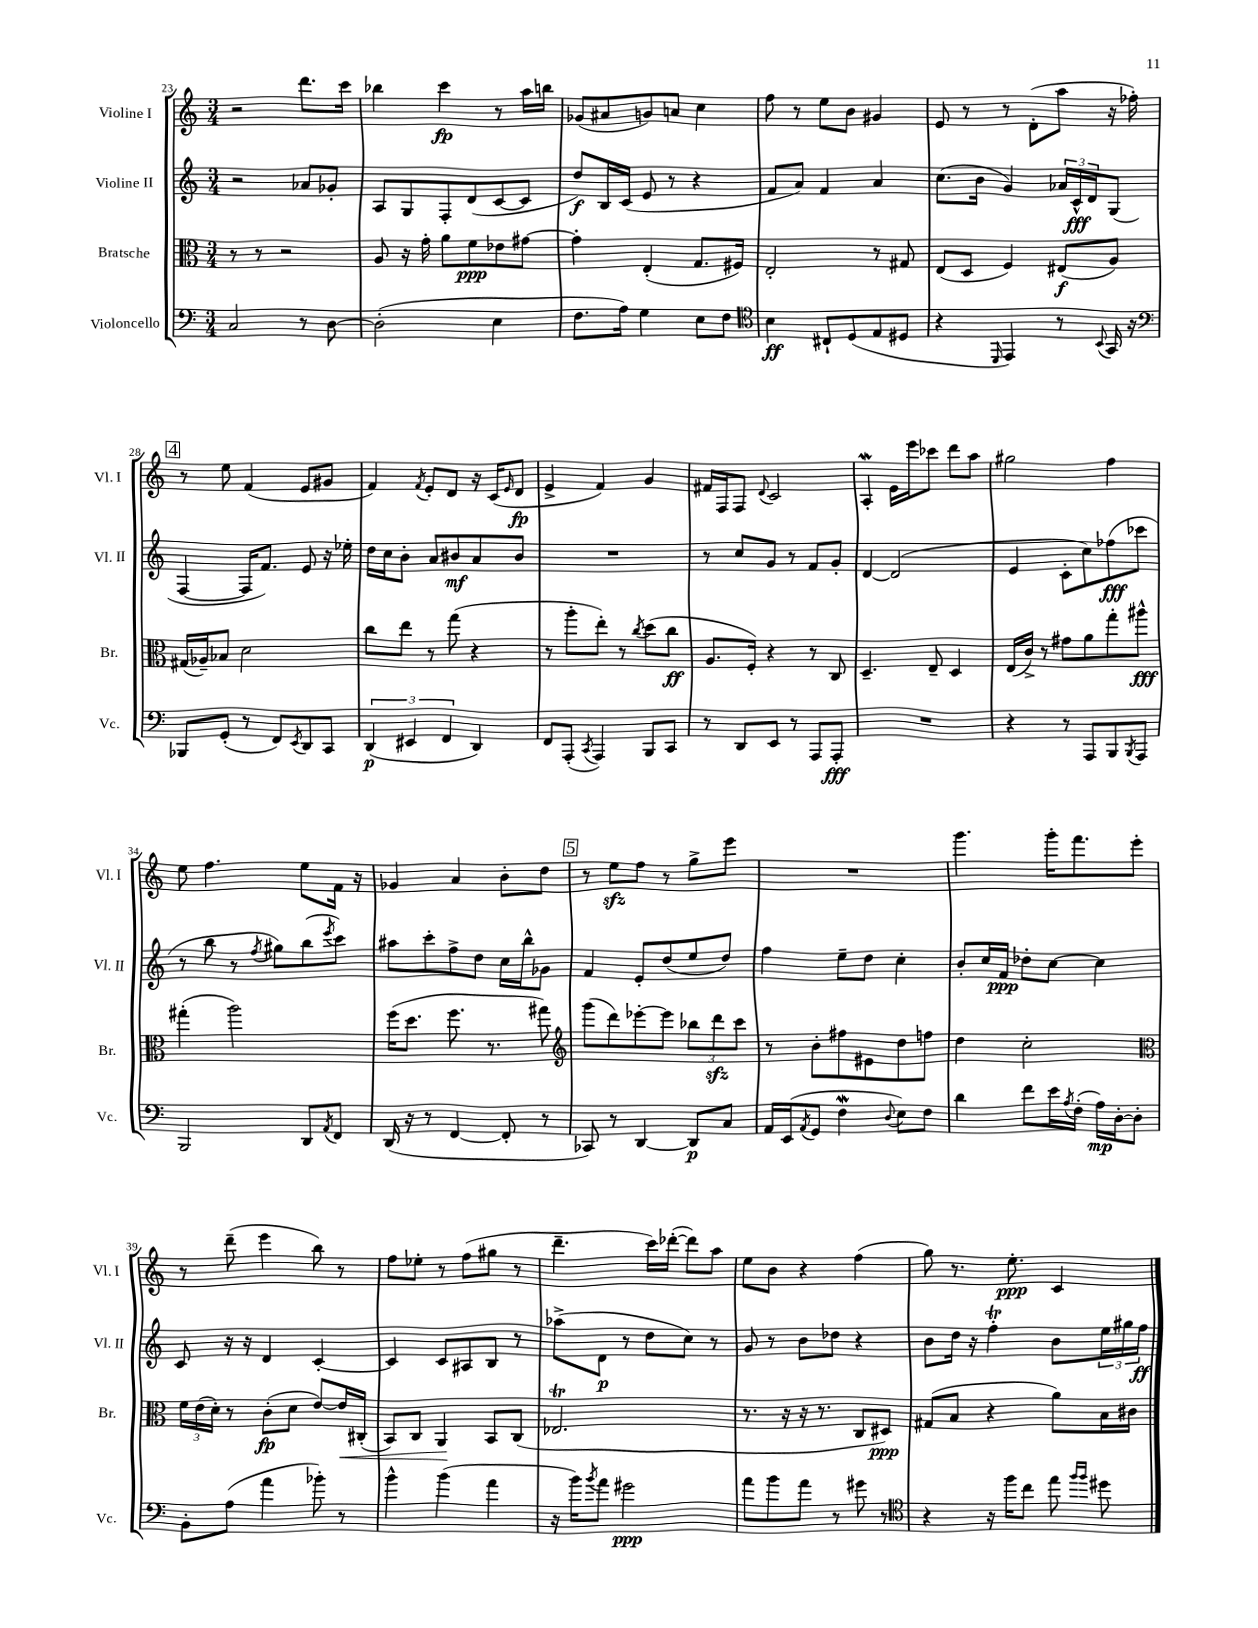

**kern	**dynam	**kern	**dynam	**kern	**dynam	**kern	**dynam
*part4	*part4	*part3	*part3	*part2	*part2	*part1	*part1
*staff4	*staff4	*staff3	*staff3	*staff2	*staff2	*staff1	*staff1
*I"Violoncello	*	*I"Bratsche	*	*I"Violine II	*	*I"Violine I	*
*I'Vc.	*	*I'Br.	*	*I'Vl. II	*	*I'Vl. I	*
*clefF4	*	*clefC3	*	*clefG2	*	*clefG2	*
*k[]	*	*k[]	*	*k[]	*	*k[]	*
*M3/4	*	*M3/4	*	*M3/4	*	*M3/4	*
=23	=23	=23	=23	=23	=23	=23	=23
2C/	.	8r	.	2r	.	2r	.
.	.	8r	.	.	.	.	.
.	.	2r	.	.	.	.	.
8r	.	.	.	8a-X/L	.	8.ddd\L	.
[8D\	.	.	.	8g-X'/J	.	.	.
.	.	.	.	.	.	16ccc\Jk	.
=24	=24	=24	=24	=24	=24	=24	=24
(2D'\]	.	8A/	.	8A/L	.	4bb-X\	.
.	.	16r	.	8G/	.	.	.
.	.	16g'\	.	.	.	.	.
.	.	8a\L	.	8F'/	.	4ccc\	fp
.	.	8f\	ppp	(8d/	.	.	.
4E\	.	8e-X\	.	[8c/	.	8r	.
.	.	[8g#X\J	.	8c/J]	.	16aa\LL	.
.	.	.	.	.	.	16bbn\JJ	.
=25	=25	=25	=25	=25	=25	=25	=25
8.F\L	.	4g#'\]	.	8dd/L)	f	(8g-X/L	.
.	.	.	.	16B/L	.	8a#X/	.
16A\Jk)	.	.	.	(16c/JJ	.	.	.
4G\	.	(4E'/	.	8e/	.	8gn/)	.
.	.	.	.	8r	.	8an/J	.
8E\L	.	8.G/L	.	4r	.	4cc\	.
8F\J	.	.	.	.	.	.	.
.	.	16F#X/Jk)	.	.	.	.	.
=26	=26	=26	=26	=26	=26	=26	=26
*clefC4	*	*	*	*	*	*	*
4B\	ff	2E'/	.	8f/L	.	8ff\	.
.	.	.	.	8a/J)	.	8r	.
8C#X`/L	.	.	.	4f/	.	8ee\L	.
(8D/	.	.	.	.	.	8b\J	.
8E/	.	8r	.	4a/	.	4g#X/	.
8D#X/J	.	8G#X/	.	.	.	.	.
=27	=27	=27	=27	=27	=27	=27	=27
4r	.	(8E/L	.	(8.cc\L	.	8e/	.
.	.	8D/J	.	.	.	8r	.
.	.	.	.	16b\Jk	.	.	.
16qqDD/	.	.	.	.	.	.	.
4EE/)	.	4F/)	.	4g/)	.	8r	.
.	.	.	.	.	.	(8d'\L	.
8r	.	(8E#X/L	f	24a-X/LL	.	8aa\J	.
.	.	.	.	24c^^/	fff	.	.
.	.	.	.	24d/J	.	.	.
8qqBB/	.	.	.	.	.	.	.
16GG/	.	8A/J)	.	(8G/J	.	16r	.
16r	.	.	.	.	.	16ff-X'\)	.
!!LO:LB:g=z
!!LO:REH:place=s1:t=4
=28	=28	=28	=28	=28	=28	=28	=28
*clefF4	*	*	*	*	*	*	*
8BBB-X/L	.	(16G#X/LL	.	[4F/	.	8r	.
.	.	16A-X~/J)	.	.	.	.	.
(8GG'/J	.	8B-X/J	.	.	.	8ee\	.
8r	.	2d\	.	16F/KL]	.	(4f/	.
.	.	.	.	8.f/J)	.	.	.
8FF/L)	.	.	.	.	.	.	.
8qEE/	.	.	.	.	.	.	.
8DD/	.	.	.	8e/	.	8e/L	.
8CC/J	.	.	.	16r	.	8g#X/J	.
.	.	.	.	16ee-X'\	.	.	.
=29	=29	=29	=29	=29	=29	=29	=29
(6DD/	p	8cc\L	.	16dd\LL	.	4f/)	.
.	.	.	.	16cc\J	.	.	.
.	.	8ee\J	.	8b'\J	.	.	.
6EE#X/	.	.	.	.	.	.	.
.	.	.	.	.	.	8qf/	.
.	.	8r	.	8a/L	.	8e'/L	.
6FF/	.	.	.	.	.	.	.
.	.	(8gg\	.	8b#X/	mf	8d/J	.
4DD/)	.	4r	.	8a/	.	16r	.
.	.	.	.	.	.	(16c/KL	.
.	.	.	.	.	.	16qqe/	.
.	.	.	.	8b#/J	.	8d/J	fp
=30	=30	=30	=30	=30	=30	=30	=30
8FF/L	.	8r	.	2.r	.	4e^/	.
(8AAA'/J	.	8aa'\L	.	.	.	.	.
8qCC/	.	.	.	.	.	.	.
4AAA/)	.	8ee'\J)	.	.	.	4f/)	.
.	.	8r	.	.	.	.	.
.	.	8qcc/	.	.	.	.	.
8BBB/L	.	(8dd\L	.	.	.	4g/	.
8CC/J	.	8cc\J	ff	.	.	.	.
=31	=31	=31	=31	=31	=31	=31	=31
8r	.	8.A/L	.	8r	.	16f#X/LL	.
.	.	.	.	.	.	16F/J	.
8DD/L	.	.	.	8cc/L	.	8F/J	.
.	.	16F'/Jk)	.	.	.	.	.
.	.	.	.	.	.	8qqd/	.
8EE/J	.	4r	.	8g/J	.	2c/	.
8r	.	.	.	8r	.	.	.
8AAA/L	.	8r	.	8f/L	.	.	.
8AAA'/J	fff	8C/	.	8g'/J	.	.	.
=32	=32	=32	=32	=32	=32	=32	=32
2.r	.	4.D~/	.	[4d/	.	4AW'/	.
.	.	.	.	(2d/]	.	16e\LL	.
.	.	.	.	.	.	16eee\J	.
.	.	8E~/	.	.	.	8ccc-X\J	.
.	.	4D/	.	.	.	8ddd\L	.
.	.	.	.	.	.	8aa\J	.
=33	=33	=33	=33	=33	=33	=33	=33
4r	.	(16E/LL	.	4e/	.	2gg#X\	.
.	.	16c^/JJ)	.	.	.	.	.
.	.	8r	.	.	.	.	.
8r	.	8g#X\L	.	8c'\L	.	.	.
8AAA/L	.	8a\	.	8cc\)	.	.	.
8BBB/	.	8gg'\	.	(8ff-X\	fff	4ff\	.
8qBBB/	.	.	.	.	.	.	.
8AAA/J	.	8aa#X^^\J	fff	8ccc-X\J	.	.	.
!!LO:LB:g=z
=34	=34	=34	=34	=34	=34	=34	=34
2BBB/	.	(4gg#X'\	.	8r	.	8ee\	.
.	.	.	.	8bb\	.	4.ff\	.
.	.	2aa\)	.	8r	.	.	.
.	.	.	.	8qff/	.	.	.
.	.	.	.	8gg#X\L)	.	.	.
8DD/L	.	.	.	(8bb\	.	8ee\L	.
8qAA/	.	.	.	8qeee/	.	.	.
8FF/J	.	.	.	8ccc\J)	.	16f\Jk	.
.	.	.	.	.	.	16r	.
=35	=35	=35	=35	=35	=35	=35	=35
(16DD/	.	(16ff\KL	.	8aa#X\L	.	4g-X/	.
16r	.	8.dd\J	.	.	.	.	.
8r	.	.	.	8ccc'\	.	.	.
[4FF/	.	8.ff\	.	8ff^\	.	4a/	.
.	.	.	.	8dd\J	.	.	.
.	.	8.r	.	.	.	.	.
8FF'/]	.	.	.	16cc\LL	.	8b'\L	.
.	.	.	.	16bb^^\J	.	.	.
8r	.	8gg#X\)	.	8g-X\J	.	8dd\J	.
!!LO:REH:place=s1:t=5
=36	=36	=36	=36	=36	=36	=36	=36
*	*	*clefG2	*	*	*	*	*
8CC-X/)	.	(8ggg\L	.	4f/	.	8r	.
8r	.	8ddd\)	.	.	.	8eezz\L	.
[4DD/	.	[8eee-X'\	.	8e'/L	.	8ff\J	.
.	.	8eee-\J]	.	(8dd/	.	8r	.
8DD/L]	p	12bb-X\L	.	8ee/	.	8gg^\L	.
.	.	12dddzz\	.	.	.	.	.
8C/J	.	.	.	8dd/J)	.	8eee\J	.
.	.	12ccc\J	.	.	.	.	.
=37	=37	=37	=37	=37	=37	=37	=37
16AA/LL	.	8r	.	4ff\	.	2.r	.
(16EE/J	.	.	.	.	.	.	.
8qAA/	.	.	.	.	.	.	.
8GG/J	.	8b'\L	.	.	.	.	.
4Fw\	.	8ff#X\	.	8ee~\L	.	.	.
.	.	8e#X\	.	8dd\J	.	.	.
8qqD/	.	.	.	.	.	.	.
8E\L)	.	8dd\	.	4cc'\	.	.	.
8F\J	.	8ffn\J	.	.	.	.	.
=38	=38	=38	=38	=38	=38	=38	=38
4d\	.	4dd\	.	8b'/L	.	4.ggg\	.
.	.	.	.	16cc/L	.	.	.
.	.	.	.	16f/JJ	ppp	.	.
8f\L	.	2cc'\	.	8dd-X'\L	.	.	.
16e\L	.	.	.	[8cc\J	.	16ggg'\KL	.
8qA/	.	.	.	.	.	.	.
(16F'\JJ	.	.	.	.	.	8.fff\	.
16A\LL)	mp	.	.	4cc\]	.	.	.
[16D'\J	.	.	.	.	.	.	.
8D'\J]	.	.	.	.	.	8eee'\J	.
!!LO:LB:g=z
=39	=39	=39	=39	=39	=39	=39	=39
*	*	*clefC3	*	*	*	*	*
8BB'\L	.	24f\LL	.	8c/	.	8r	.
.	.	(24e\	.	.	.	.	.
.	.	24d'\JJ)	.	.	.	.	.
(8A\J	.	8r	.	16r	.	(8ddd~\	.
.	.	.	.	16r	.	.	.
4a\	.	(8c'\L	fp	4d/	.	4eee\	.
.	.	8d\J	.	.	.	.	.
8b-X'\)	.	[8e/L)	.	[4c'/	.	8bb\)	.
!	!	!	!LO:HP:b	!	!	!	!
8r	.	16e/L]	<	.	.	8r	.
.	.	(16C#X'/JJ	.	.	.	.	.
=40	=40	=40	=40	=40	=40	=40	=40
4b^^\	.	8BB/L)	.	4c/]	.	8ff\L	.
.	.	8C/J	.	.	.	8ee-X'\J	.
(4b\	.	4AA/	.	8c/L	.	8r	.
.	.	.	.	8A#X/	.	(8ff\L	.
4a\	.	8BB/L	[	8B/J	.	8gg#X\J	.
.	.	(8C/J	.	8r	.	8r	.
=41	=41	=41	=41	=41	=41	=41	=41
16r	.	2.E-XT/	.	(8aa-X^\L	.	4.ddd~\	.
16b\KL)	.	.	.	.	.	.	.
8qb/	.	.	.	.	.	.	.
8a\J	.	.	.	8d\J	p	.	.
2g#X\	ppp	.	.	8r	.	.	.
.	.	.	.	8dd\L	.	16ccc\LL)	.
.	.	.	.	.	.	([16ddd-X'\JJ	.
.	.	.	.	8cc\J)	.	8ddd-\L])	.
.	.	.	.	8r	.	8aa\J	.
=42	=42	=42	=42	=42	=42	=42	=42
8a\L	.	8.r	.	8g/	.	8ee\L	.
8b\	.	.	.	8r	.	8b\J	.
.	.	16r	.	.	.	.	.
8a\J	.	16r	.	8b\L	.	4r	.
.	.	8.r	.	.	.	.	.
8r	.	.	.	8dd-X\J	.	.	.
8g#X\	.	8C/L	.	4r	.	(4ff\	.
8r	.	8D#X/J)	ppp	.	.	.	.
=43	=43	=43	=43	=43	=43	=43	=43
*clefC4	*	*	*	*	*	*	*
4r	.	(8G#X/L	.	8b\L	.	8gg\)	.
.	.	8B/J	.	16dd\Jk	.	8.r	.
.	.	.	.	16r	.	.	.
16r	.	4r	.	4ffT'\	.	.	.
16ff\KL	.	.	.	.	.	8.ee'\	ppp
8cc\J	.	.	.	.	.	.	.
8ee\	.	8a\L)	.	8b\L	.	4c/	.
16qqff/LL	.	.	.	.	.	.	.
16qqff/JJ	.	.	.	.	.	.	.
8dd#X\	.	16B\L	.	24ee\L	.	.	.
.	.	.	.	24gg#X\	.	.	.
.	.	16c#X\JJ	.	.	.	.	.
.	.	.	.	24ff\JJ	ff	.	.
==	==	==	==	==	==	==	==
*-	*-	*-	*-	*-	*-	*-	*-
